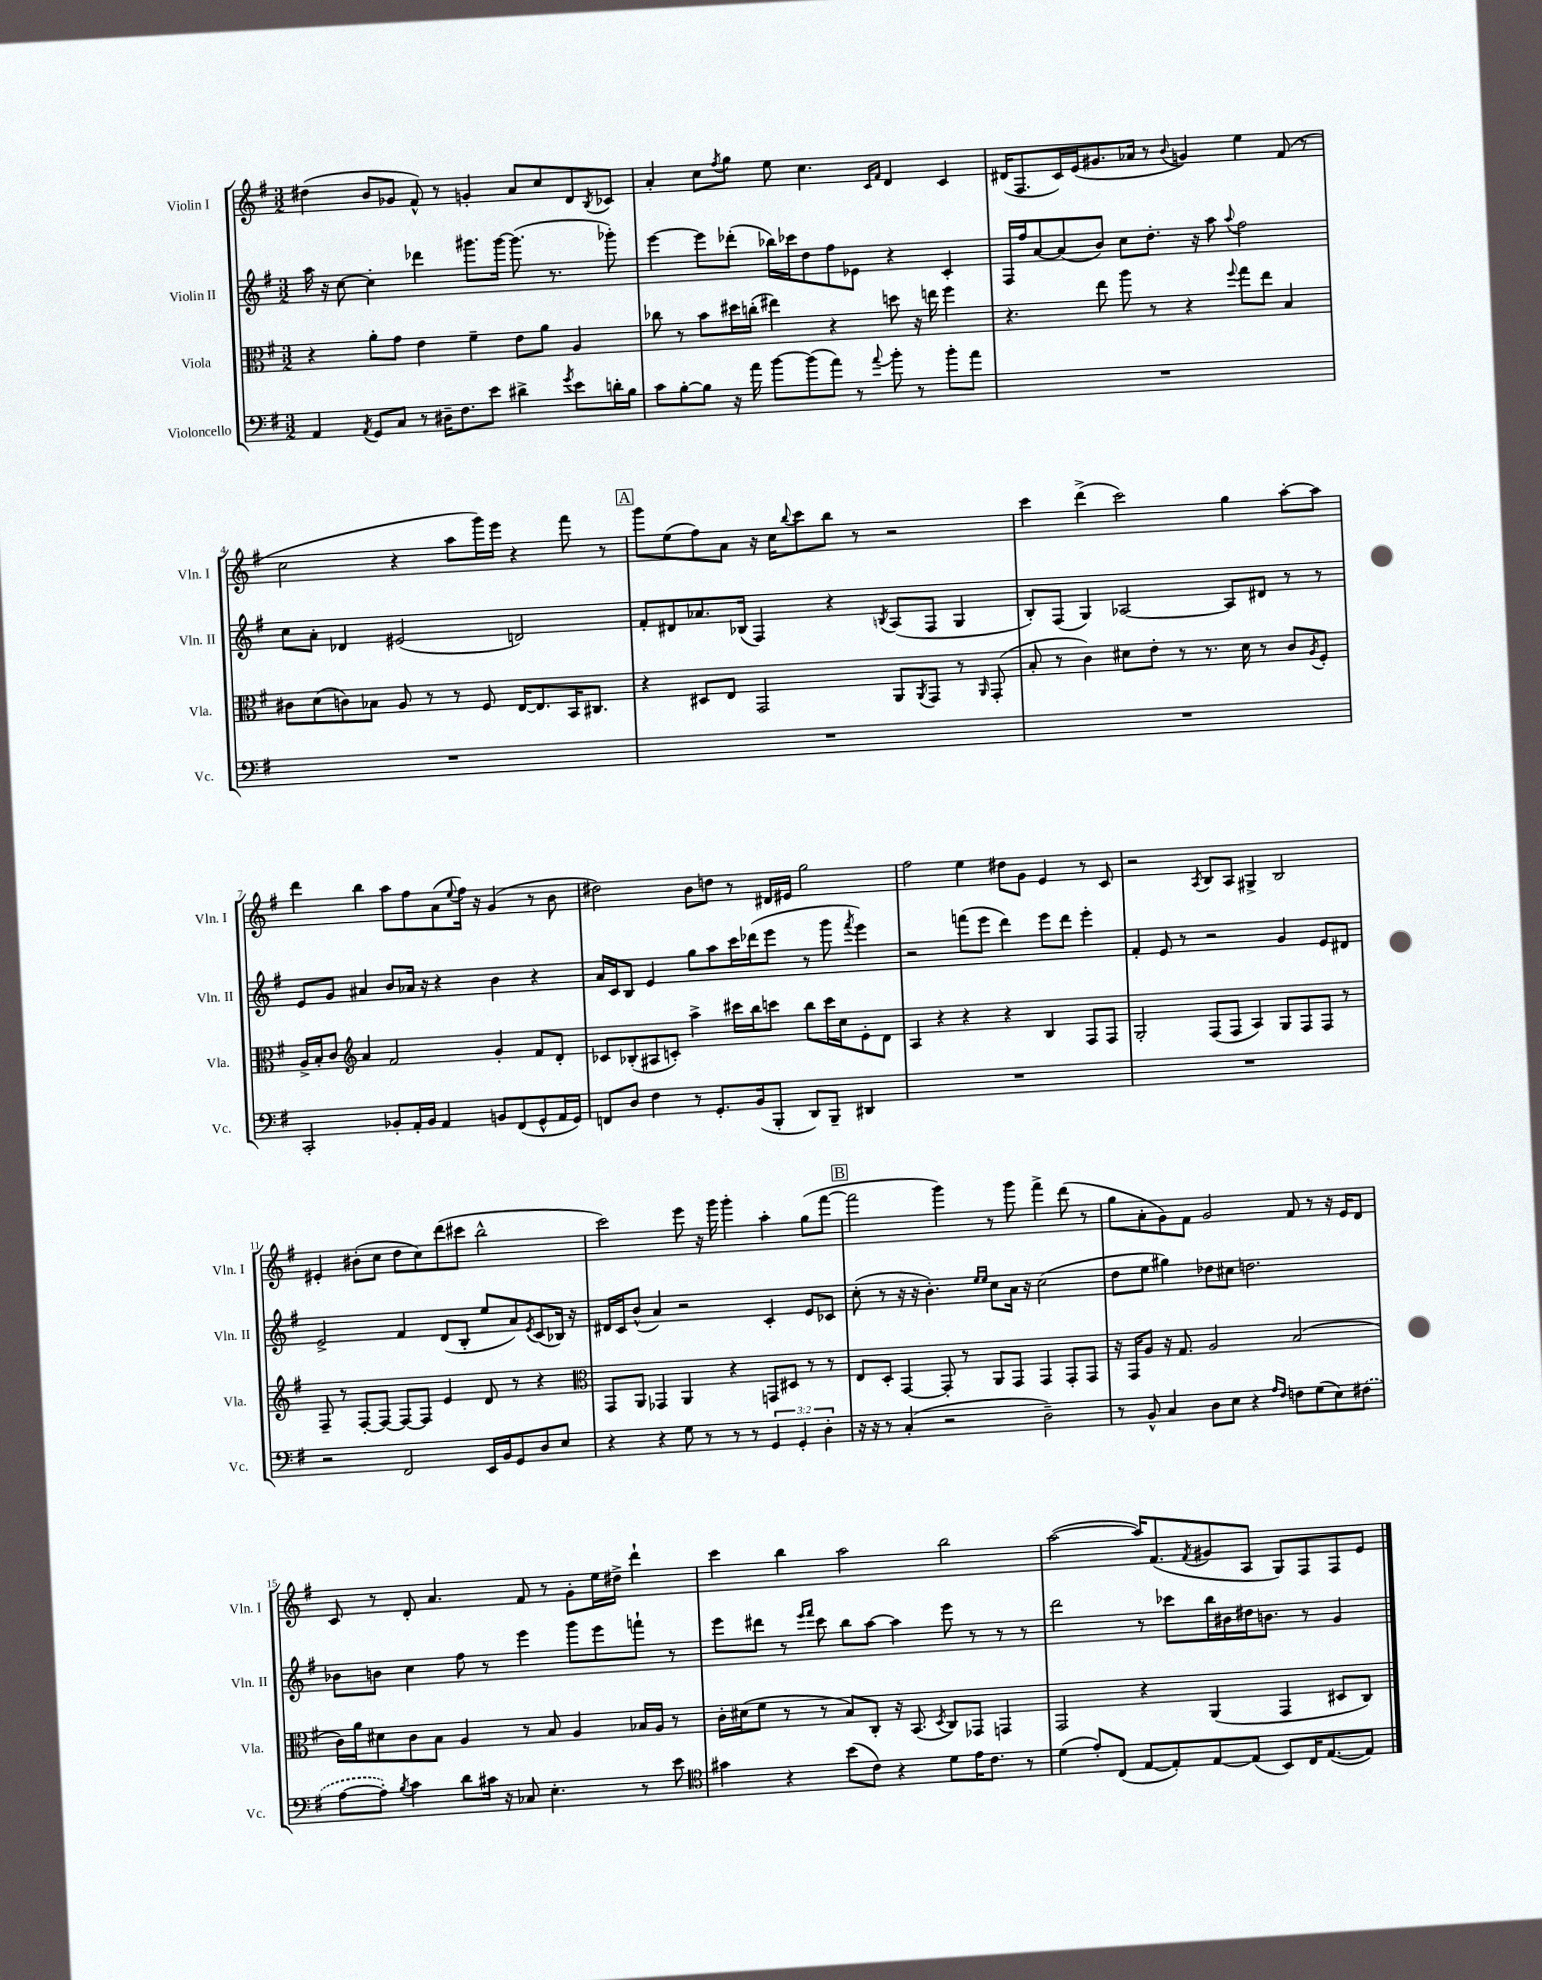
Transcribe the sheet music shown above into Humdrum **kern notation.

**kern	**kern	**kern	**kern
*part4	*part3	*part2	*part1
*staff4	*staff3	*staff2	*staff1
*I"Violoncello	*I"Viola	*I"Violin II	*I"Violin I
*I'Vc.	*I'Vla.	*I'Vln. II	*I'Vln. I
*clefF4	*clefC3	*clefG2	*clefG2
*k[f#]	*k[f#]	*k[f#]	*k[f#]
*M3/2	*M3/2	*M3/2	*M3/2
=1	=1	=1	=1
4AA/	4r	16aa\	(4dd#X\
.	.	16r	.
.	.	[8cc\	.
8qAA/	.	.	.
8GG/L	8a'\L	4cc'\]	8b/L
8C/J	8g\J	.	8g-X/J
8r	4e\	4ddd-X\	8f#^^/)
16D#X~\KL	.	.	8r
8.F#\	.	.	.
.	4f#~\	8.ggg#X\L	4gn'/
8e\J	.	.	.
.	.	[16ggg#\Jk	.
4d#X^\	8e\L	(8.ggg#\]	8a/L
.	8a\J	.	8cc/
.	.	8.r	.
8qg/	.	.	.
8e\L	4A/	.	8d/
.	.	.	8qB/
16dn'\L	.	8ggg-X'\)	8c-X/J
16B\JJ	.	.	.
=2	=2	=2	=2
8c\L	8cc-X\	[4eee\	4a'/
[8B'\	8r	.	.
8B\J]	8b\L	8eee\L]	8cc\L
.	.	.	8qff#/
16r	16dd#X\L	(8ddd-X'\J	8gg\J
16a\	(16ccn'\JJ	.	.
[8b\L	4ee#X\)	16bb-X\LL)	8ee\
.	.	16ccc-X\J	.
(8b\]	.	8dd\	4.cc\
8a\J)	4r	8ff#\	.
8r	.	8e-X\J	.
.	.	.	16qqc/LL
8qqa/	.	.	16qqf#/JJ
8b'\	8ddn\	4r	4d/
8r	16r	.	.
.	16een\	.	.
8b'\L	4ff#\	4c'/	4c/
8a\J	.	.	.
=3	=3	=3	=3
1.r	4.r	16F#/LL	(16d#X/KL
.	.	16ff#/J	8.F#/
.	.	[8a/	.
.	.	(8a/]	16c/L)
.	.	.	(16e/J
.	8ee\	8b/J)	8.g#X/
.	8aa\	8cc\L	.
.	.	.	16a-X/Jk
.	8r	8.dd'\J	8r
.	.	.	8qqb/
.	4r	.	4gn/)
.	.	16r	.
.	.	8aa\	.
.	8qqff#/	8qqaa/	.
.	8gg\L	2ff#\	4ee\
.	8ee\J	.	.
.	4B/	.	(8f#/
.	.	.	8r
!!LO:LB:g=z
=4	=4	=4	=4
1.r	8c#X\L	8cc\L	2cc\
.	(8d\	8a'\J	.
.	8cn\)	4d-X/	.
.	8B-X\J	.	.
.	8A/	(2e#X/	4r
.	8r	.	.
.	8r	.	8aa\L
.	8F#/	.	16ggg\L)
.	.	.	16eee\JJ
.	[16E/KL	2dn/)	4r
.	8.E/]	.	.
.	16BB/K	.	8fff#\
.	8.C#X/J	.	.
.	.	.	8r
!!LO:REH:place=s1:t=A
=5	=5	=5	=5
1.r	4r	8f#'/L	8ggg\L
.	.	8d#X/	(8ee\
.	8D#X/L	8.a-X/	8ff#\)
.	8E/J	.	8a\J
.	.	(16B-X/Jk	.
.	2GG/	4F#/)	16r
.	.	.	16cc\KL
.	.	.	8qqbb/
.	.	.	8ccc\
.	.	4r	8bb\J
.	.	.	8r
.	.	8qBn/	.
.	8AA/L	(8A/L	2r
.	8qAA/	.	.
.	8GG/J	8F#/J	.
.	8r	4G/	.
.	16qqAA/	.	.
.	(8GG'/	.	.
=6	=6	=6	=6
1.r	8B'/	8B'/L)	4ccc\
.	8r	(8F#/J	.
.	4c\)	4G/)	(4ddd^\
.	8d#X\L	[2A-X/	2ccc\)
.	8e'\J	.	.
.	8r	.	.
.	8.r	.	.
.	.	8A-/L]	4gg\
.	16d#\	.	.
.	8r	8d#X/J	.
.	8c/L	8r	[8aa'\L
.	8qA/	.	.
.	8F#'/J	8r	8aa\J]
!!LO:LB:g=z
=7	=7	=7	=7
2CC'/	16A^/LL	8e/L	4ddd\
.	16B'/J	.	.
.	8c/J	8g/J	.
*	*clefG2	*	*
.	4a/	4a#X/	4bb\
8BB-X'/L	2f#/	8b/L	8aa\L
16AA'/L	.	16a-X/Jk	8ff#\
16BB-/JJ	.	16r	.
4AA/	.	4r	(8a\
.	.	.	8qqee/
.	.	.	16ff#\Jk)
.	.	.	16r
8BBn/L	4g'/	4b\	(4g/
(8FF#/	.	.	.
8GG^^/	8f#/L	4r	8r
16AA/L	8d'/J	.	8b\
16GG/JJ)	.	.	.
=8	=8	=8	=8
8FFn/L	8c-X/L	16a/LL	2dd#X\)
.	.	16c/J	.
8D/J	(8B-X'/	8B/J	.
4F#\	8A#X/	4e/	.
.	8cn'/J)	.	.
8r	4aa^\	8gg\L	8b\L
8.GG'/L	.	8aa\	8ddn\J
.	16ccc#X\LL	16ccc\L	8r
(16BB/k	16bb\J	(16ddd-X\J	.
8BBB'/J	8cccn\J	8eee\J	16d#X/LL
.	.	.	16e#X/JJ
8DD/L)	8bb\L	8r	2gg\
8BBB~/J	16ccc\L	8ggg\	.
.	16cc\J	.	.
.	.	8qfff#/	.
4DD#X/	8e'\	4eee\)	.
.	8d\J	.	.
=9	=9	=9	=9
1.r	4A/	2r	2ff#\
.	4r	.	.
.	4r	(8fffn\L	4ee\
.	.	8eee\J	.
.	4r	4ddd\)	8dd#X\L
.	.	.	8g\J
.	4B/	8eee\L	4e/
.	.	8ddd\J	.
.	8F#/L	4eee'\	8r
.	8F#/J	.	8c/
=10	=10	=10	=10
1.r	2G'/	4f#'/	2r
.	.	8e/	.
.	.	8r	.
.	.	.	8qA/
.	(8F#/L	2r	8B/L
.	8F#/J	.	8A/J
.	4A/)	.	4G#X^/
.	8G/L	4g/	2B/
.	8F#/	.	.
.	8F#/J	8e/L	.
.	8r	8d#X/J	.
!!LO:LB:g=z
=11	=11	=11	=11
2r	8F#~/	2e^/	4e#X'/
.	8r	.	.
.	[8F#'/L	.	(8b#X'\L
.	8F#/J_	.	8cc\J
2FF#/	8F#/L_	4f#/	8dd\L
.	8F#/J]	.	8cc\)
.	4e/	(8d/L	(8ddd\
.	.	8B'/J	8ccc#X\J
16EE/LL	8d/	8ee/L	2bb^^\
16BB/J	.	.	.
8GG/	8r	8a/)	.
.	.	8qe/	.
8D/	4r	(8c/	.
8E/J	.	16B-X/Jk)	.
.	.	16r	.
=12	=12	=12	=12
*	*clefC3	*	*
4r	8GG/L	16d#X/LL	2ccc\)
.	.	16c/J	.
.	8AA/J	(8b^^/J	.
4r	4GG-X/	4a/)	.
8G\	4AA/	2r	8eee\
8r	.	.	16r
.	.	.	16ggg\
8r	4r	.	4ggg'\
8r	.	.	.
6GG/	8GGn/L	4c'/	4aa'\
.	8D#X/J	.	.
6GG'/	.	.	.
.	8r	8e/L	(8gg\L
6D'\	.	.	.
.	8r	8c-X/J	[8fff#\J
!!LO:REH:place=s1:t=B
=13	=13	=13	=13
16r	8E/L	(8cc'\	2fff#\]
16r	.	.	.
8r	8D'/J	8r	.
(4C'/	[4GG/	16r	.
.	.	16r	.
.	.	4.b'\)	.
2r	8GG'/]	.	4ggg\)
.	8r	.	.
.	.	16qqee/LL	.
.	.	16qqee/JJ	.
.	8AA/L	8cc\L	8r
.	8GG/J	16a\Jk	8ggg\
.	.	16r	.
2D~\)	4GG/	(2cc\	4fff#^\
.	8GG'/L	.	(8ddd\
.	8GG/J	.	8r
=14	=14	=14	=14
8r	16r	8dd\L	8gg\L
.	16GG/KL	.	.
8BB^^/	8A/J	8ee\J	8a'\
4C/	16r	4gg#X\)	8g\)
.	8.G/	.	.
.	.	.	8f#\J
8D\L	2A/	8dd-X\L	2g/
8E\J	.	8cc#X\J	.
4r	.	2.ddn\	.
16qqA/LL	.	.	.
16qqF#/JJ	.	.	.
8Fn\L	(2B/	.	8f#/
(8G\	.	.	8r
8E\)	.	.	16r
.	.	.	16e/KL
(8F#X\J	.	.	8d/J
!!LO:LB:g=z
=15	=15	=15	=15
[8A\L	16c\LL)	8b-X\L	8c/
.	16a\J	.	.
8A'\J])	8d#X\	8bn\J	8r
8qB/	.	.	.
4c\	8c\	4cc\	8d'/
.	8B\J	.	4.a/
8d\L	4A/	8ff#\	.
16c#X\Jk	.	8r	.
16r	.	.	.
8C-X/	8r	4eee\	8f#/
4.E'\	8B/	.	8r
.	4A/	8ggg\L	8g'\L
.	.	8eee\	16ee\L
.	.	.	16dd#X^\JJ
8r	16B-X/LL	8fffn`\J	4ddd`\
.	16A/JJ	.	.
8e\	8r	8r	.
=16	=16	=16	=16
*clefC4	*	*	*
4g#X\	16c'\LL	8eee\L	4ccc\
.	(16d#X\J	.	.
.	8f#\J	8ddd#X\J	.
4r	8r	8r	4bb\
.	.	16qqeee/LL	.
.	.	16qqfff#/JJ	.
.	8r	8ccc\	.
(8b\L	8B/L)	8bb\L	2aa\
8c\J)	8C'/J	[8aa\J	.
4r	16r	4aa\]	.
.	(8.BB/	.	.
.	8qD/	.	.
8d\L	8C/L)	8eee\	2bb\
16e\K	8GG-X/J	8r	.
8.c\J	.	.	.
.	4GGn/	8r	.
8r	.	8r	.
=17	=17	=17	=17
(4d\	2GG/	2ddd\	([2aa\
8e'/L)	.	.	.
(8C/J	.	.	.
[8E/L	4r	8r	16aa/KL])
.	.	.	(8.f#/
8E'/])	.	8ccc-X\L	.
.	.	.	8qf#/
[8E/	(4AA/	16bb\L	8g#X/
.	.	16b#X\	.
(8E/J]	.	16dd#X\J	8A/J
.	.	8.bn\J	.
8BB/L)	4GG/	.	8G/L)
16C/K	.	8r	8F#/
([8.E/	.	.	.
.	8D#X/L	4g/	8F#/
8E/J])	8C/J)	.	8e/J
==	==	==	==
*-	*-	*-	*-
